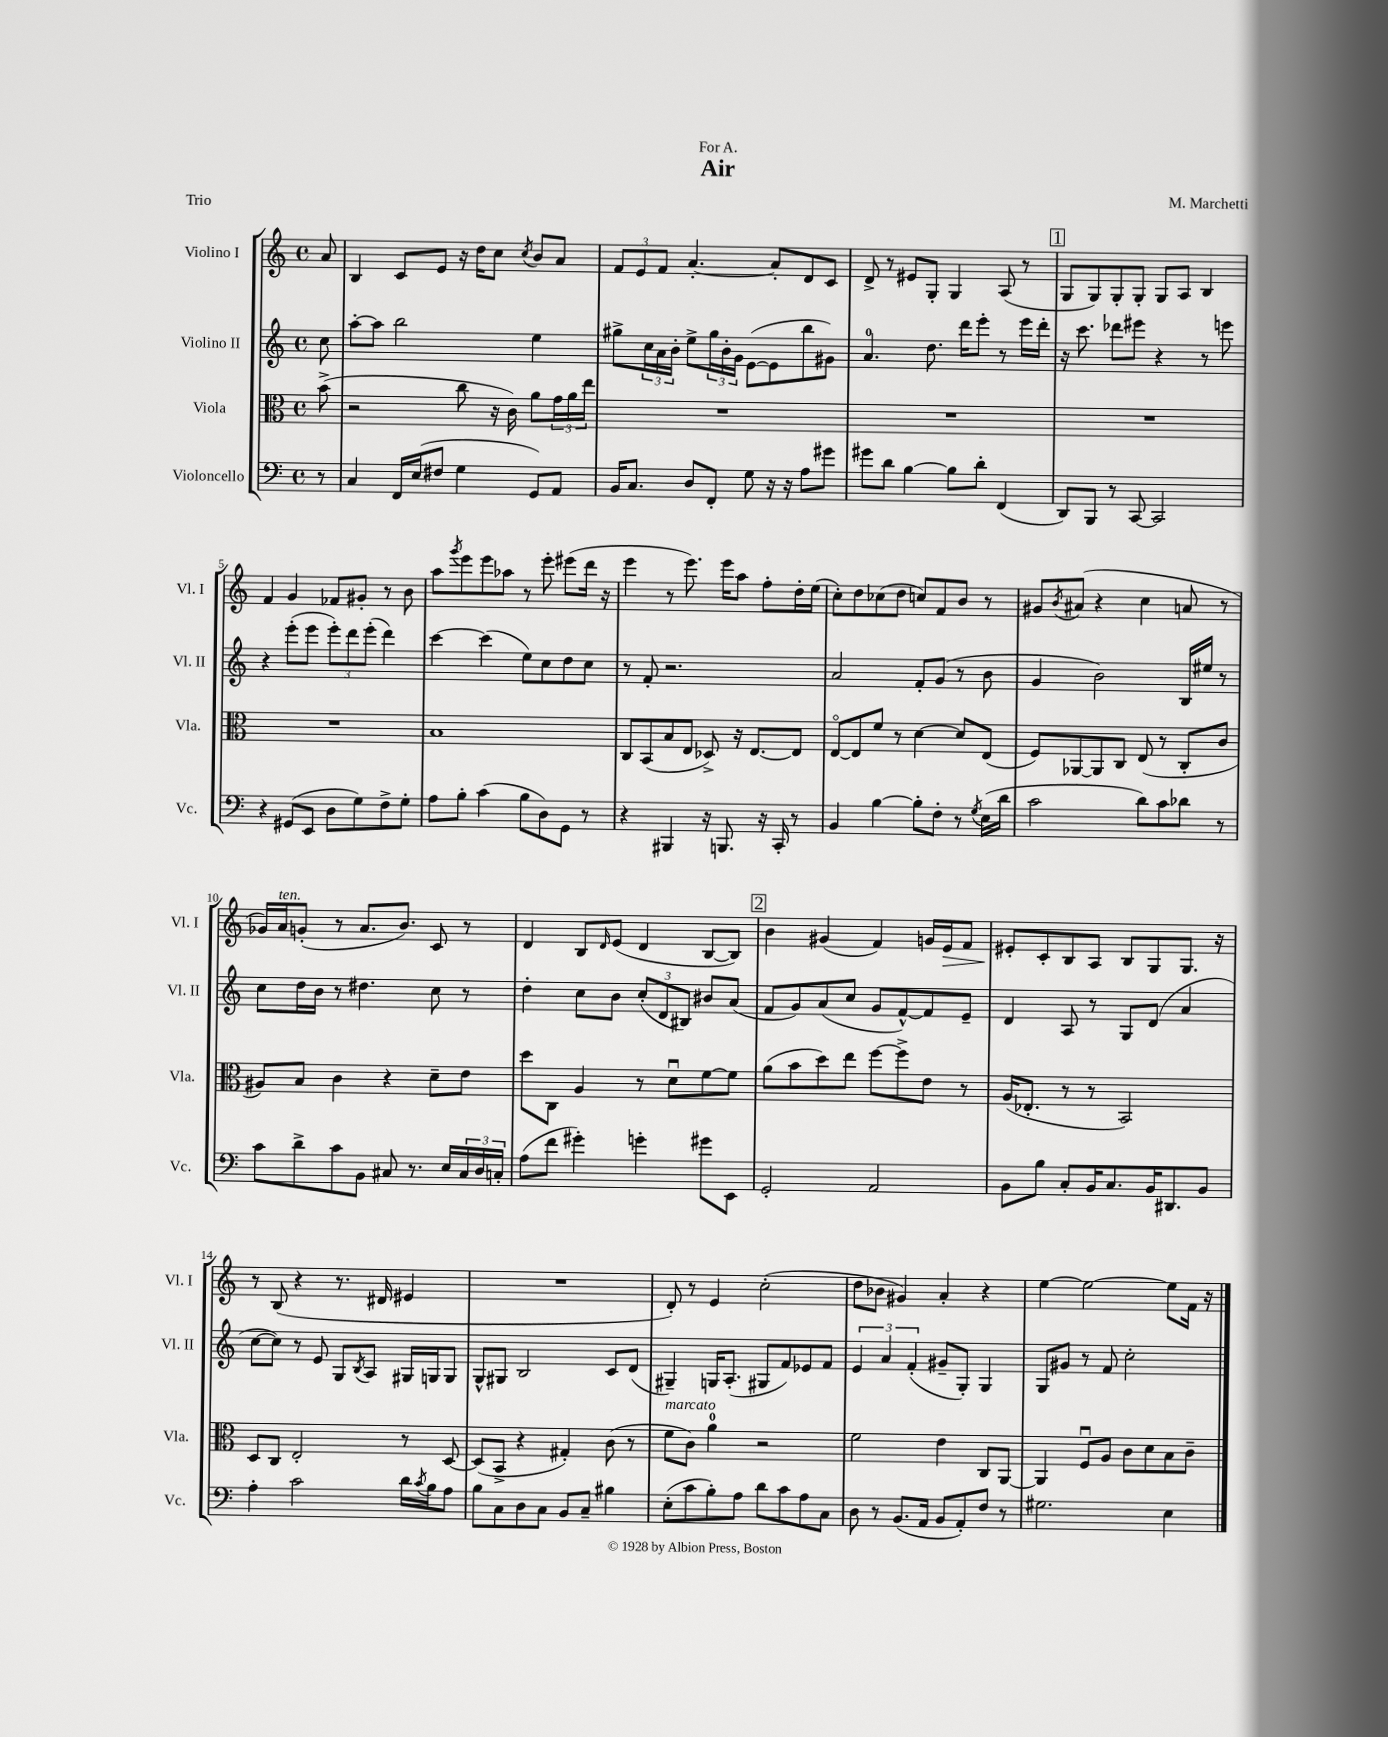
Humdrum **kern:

**kern	**kern	**kern	**kern	**dynam
*part4	*part3	*part2	*part1	*part1
*staff4	*staff3	*staff2	*staff1	*staff1
*I"Violoncello	*I"Viola	*I"Violino II	*I"Violino I	*
*I'Vc.	*I'Vla.	*I'Vl. II	*I'Vl. I	*
*clefF4	*clefC3	*clefG2	*clefG2	*
*k[]	*k[]	*k[]	*k[]	*
*M4/4	*M4/4	*M4/4	*M4/4	*
*met(c)	*met(c)	*met(c)	*met(c)	*
=	=	=	=	=
8r	(8b^\	8cc\	8a/	.
=1	=1	=1	=1	=1
4C/	2r	[8aa'\L	4B/	.
.	.	8aa\J]	.	.
16FF/LL	.	2bb\	8c/L	.
(16E/J	.	.	.	.
8F#X/J	.	.	8e/J	.
4G\	8cc\	.	16r	.
.	.	.	16dd\KL	.
.	16r	.	8cc\J	.
.	16c\)	.	.	.
.	.	.	8qcc/	.
8GG/L)	8a\L	4ee\	8b/L	.
8AA/J	24g\L	.	8a/J	.
.	24a\	.	.	.
.	24ee\JJ	.	.	.
=2	=2	=2	=2	=2
16BB/KL	1r	8gg#X^\L	12f/L	.
8.C/J	.	.	.	.
.	.	.	12e/	.
.	.	24cc\L	.	.
.	.	24a\	12f/J	.
.	.	24b'\JJ	.	.
8D/L	.	8ee^\L	[4.a'/	.
8FF'/J	.	24gg#\L	.	.
.	.	24b'\	.	.
.	.	24g\JJ	.	.
8G\	.	([8e\L	.	.
16r	.	8e\]	8a'/L]	.
16r	.	.	.	.
8A\L	.	8bb\	8d/	.
8g#X\J	.	8g#X\J)	8c/J	.
=3	=3	=3	=3	=3
8g#X\L	1r	4.a/	8d^/	.
8d\J	.	.	8r	.
[4B\	.	.	8e#X/L	.
.	.	8.dd\	8G'/J	.
8B\L]	.	.	4G/	.
.	.	16ddd\KL	.	.
8d'\J	.	8eee'\J	.	.
(4FF/	.	8r	(8A/	.
.	.	16eee\LL	8r	.
.	.	16ddd'\JJ	.	.
!!LO:REH:place=s1:t=1
=4	=4	=4	=4	=4
8DD/L)	1r	16r	8G/L	.
.	.	8.ccc\	.	.
8BBB/J	.	.	8G/)	.
8r	.	8ddd-X\L	8G'/	.
[8CC/	.	8eee#X\J	8G'/J	.
2CC/]	.	4r	8G/L	.
.	.	.	8A/J	.
.	.	8r	4B/	.
.	.	8eeen\	.	.
!!LO:LB:g=z
=5	=5	=5	=5	=5
4r	1r	4r	4f/	.
(8GG#X/L	.	(8eee'\L	4g/	.
8EE/J	.	8eee\J	.	.
8D\L	.	12eee'\L)	8f-X/L	.
.	.	12ddd\	.	.
8G\)	.	.	8g#X'/J	.
.	.	(12eee'\J	.	.
8F^\	.	4ddd\)	8r	.
8G'\J	.	.	8b\	.
=6	=6	=6	=6	=6
8A\L	1B	[4ccc\	8aa\L	.
.	.	.	8qggg/	.
8B'\J	.	.	8eee\	.
(4c\	.	(4ccc\]	8eee\	.
.	.	.	8aa-X\J	.
8B\L	.	8ee\L)	8r	.
8D\)	.	8cc\	8eee'\	.
8GG\J	.	8dd\	(8eee#X\L	.
8r	.	8cc\J	16ddd\Jk	.
.	.	.	16r	.
=7	=7	=7	=7	=7
4r	8C/L	8r	4eee\	.
.	(8BB/	8f'/	.	.
4BBB#X/	8B/	2.r	8r	.
.	8E/J	.	8.eee\)	.
16r	8D-X^/)	.	.	.
8.BBBn/	.	.	16eee\KL	.
.	16r	.	8aa\J	.
.	[8.E/L	.	.	.
16r	.	.	8ff'\L	.
16CC'/	.	.	.	.
8r	8E/J]	.	16dd'\L	.
.	.	.	(16ee\JJ	.
=8	=8	=8	=8	=8
4BB/	[8E/L	2a/	8cc'\L)	.
.	8E/]	.	8dd\	.
[4B\	8f/J	.	(8cc-X\	.
.	8r	.	8dd\J	.
8B'\L]	[4d\	8f'/L	8ccn/L)	.
8F'\J	.	(8g/J	8f/	.
8r	8d/L]	8r	8b/J	.
8qG/	.	.	.	.
(16E\LL	(8E/J	8b\	8r	.
16d\JJ	.	.	.	.
=9	=9	=9	=9	=9
2c\	8F/L)	4g/	8g#X/L	.
.	.	.	8qb/	.
.	[8AA-X/	.	(8a#X/J	.
.	8AA-/]	2b\)	4r	.
.	8C/J	.	.	.
8d\L)	(8E/	.	4cc\	.
8c\	8r	.	.	.
8d-X\J	8C'/L	16B/LL	8an/	.
.	.	16ee#X/JJ	.	.
8r	8c/J	8r	8r	.
!!LO:LB:g=z
=10	=10	=10	=10	=10
8c\L	8A#X/L)	8cc\L	16g-X/LL)	.
!	!	!	!LO:TX:a:i:t=ten.	!
.	.	.	16a/J	.
8d^\	8B/J	16dd\L	(8gn'/J	.
.	.	16b\JJ	.	.
8c\	4c\	8r	8r	.
8BB\J	.	4.dd#X\	8.a/L	.
8C#X/	4r	.	.	.
.	.	.	8.b/J)	.
8.r	.	.	.	.
.	8d~\L	8cc\	8c/	.
16E/LL	.	.	.	.
24C#/	8e\J	8r	8r	.
24D/	.	.	.	.
24Cn'/JJ	.	.	.	.
=11	=11	=11	=11	=11
(8A\L	8dd\L	4dd'\	4d/	.
8f\J	8C\J	.	.	.
4g#X'\)	4A/	8cc\L	8B/L	.
.	.	.	16qqd/	.
.	.	8b\J	(8e/J	.
4gn'\	8r	(12cc'/L	4d/	.
.	.	12d/	.	.
.	8du\L	.	.	.
.	.	12B#X/J)	.	.
8g#X\L	[8f\	8b#X/L	[8B/L	.
8EE\J	8f\J]	(8a/J	8B/J])	.
!!LO:REH:place=s1:t=2
=12	=12	=12	=12	=12
2GG'/	(8a\L	8f/L	4b\	.
.	8b\	8g/)	.	.
.	8dd\)	(8a/	(4g#X/	.
.	8ee\J	8cc/J	.	.
2AA/	[8ff\L	8g/L	4f/)	.
.	8ff^\]	[8f^^/)	.	.
.	8e\J	8f/]	16gn/LL	.
!	!	!	!	!LO:HP:b
.	.	.	16e/J	>
.	8r	8e~/J	8f/J	.
=13	=13	=13	=13	=13
8BB\L	(16A/KL	4d/	8e#X'/L	.
.	8.E-X'/J	.	.	.
8B\J	.	.	8c'/	]
8C'/L	8r	8A/	8B/	.
16BB/K	8r	8r	8A/J	.
8.C/	.	.	.	.
.	2BB/)	8G/L	8B/L	.
16BB/K	.	(8d/J	8G/	.
8.DD#X/	.	.	.	.
.	.	4a/	8.G/J	.
8BB/J	.	.	.	.
.	.	.	16r	.
!!LO:LB:g=z
=14	=14	=14	=14	=14
4A'\	8D/L	[8cc\L	8r	.
.	8C/J	8cc\J])	(8B/	.
2c\	2E'/	8r	4r	.
.	.	8e/	.	.
.	.	8G/L	8.r	.
.	.	8qB/	.	.
.	.	8A/J	.	.
.	.	.	16d#X/	.
16d\LL	8r	16G#X/LL	4e#X/	.
8qc/	.	.	.	.
16B\J	.	16Gn/J	.	.
8A\J	[8D/	8G/J	.	.
=15	=15	=15	=15	=15
8B\L	(8D/L]	8G^^/L	1r	.
8C\	8BB^/J	8G#X/J	.	.
8D\	4r	2B/	.	.
8C\J	.	.	.	.
8BB/L	4G#X'/)	.	.	.
8C~/J	.	.	.	.
4B#X\	(8c\	8c/L	.	.
.	8r	(8d/J	.	.
=16	=16	=16	=16	=16
!	!LO:TX:a:i:t=marcato	!	!	!
(8E'\L	8f\L	4G#X~/)	8d'/)	.
8c\	8c\J)	.	8r	.
8B'\)	4a\	16Gn/KL	4e/	.
.	.	(8.A'/J	.	.
8A\J	.	.	.	.
8d\L	2r	8G#X/L	(2cc'\	.
8c\	.	8f/)	.	.
8A\	.	8e-X/	.	.
8C\J	.	8f/J	.	.
=17	=17	=17	=17	=17
8D\	2f\	6e/	8dd\L	.
8r	.	.	8b-X\J	.
.	.	6a/	.	.
(8.BB/L	.	.	4g#X/)	.
.	.	(6f'/	.	.
16AA/Jk	.	.	.	.
8BB/L	4e\	8g#X~/L	4a'/	.
8AA'/)	.	8G'/J)	.	.
8F/J	8C/L	4G/	4r	.
8r	[8AA/J	.	.	.
=18	=18	=18	=18	=18
2.G#X\	4AA/]	8G/L	[4ee\	.
.	.	8g#X/J	.	.
.	8Fu/L	8r	2ee\_	.
.	8A/J	8f/	.	.
.	8c\L	2cc'\	.	.
.	8d\	.	.	.
4E\	8B\	.	8ee\L]	.
.	8c~\J	.	16f\Jk	.
.	.	.	16r	.
==	==	==	==	==
*-	*-	*-	*-	*-
